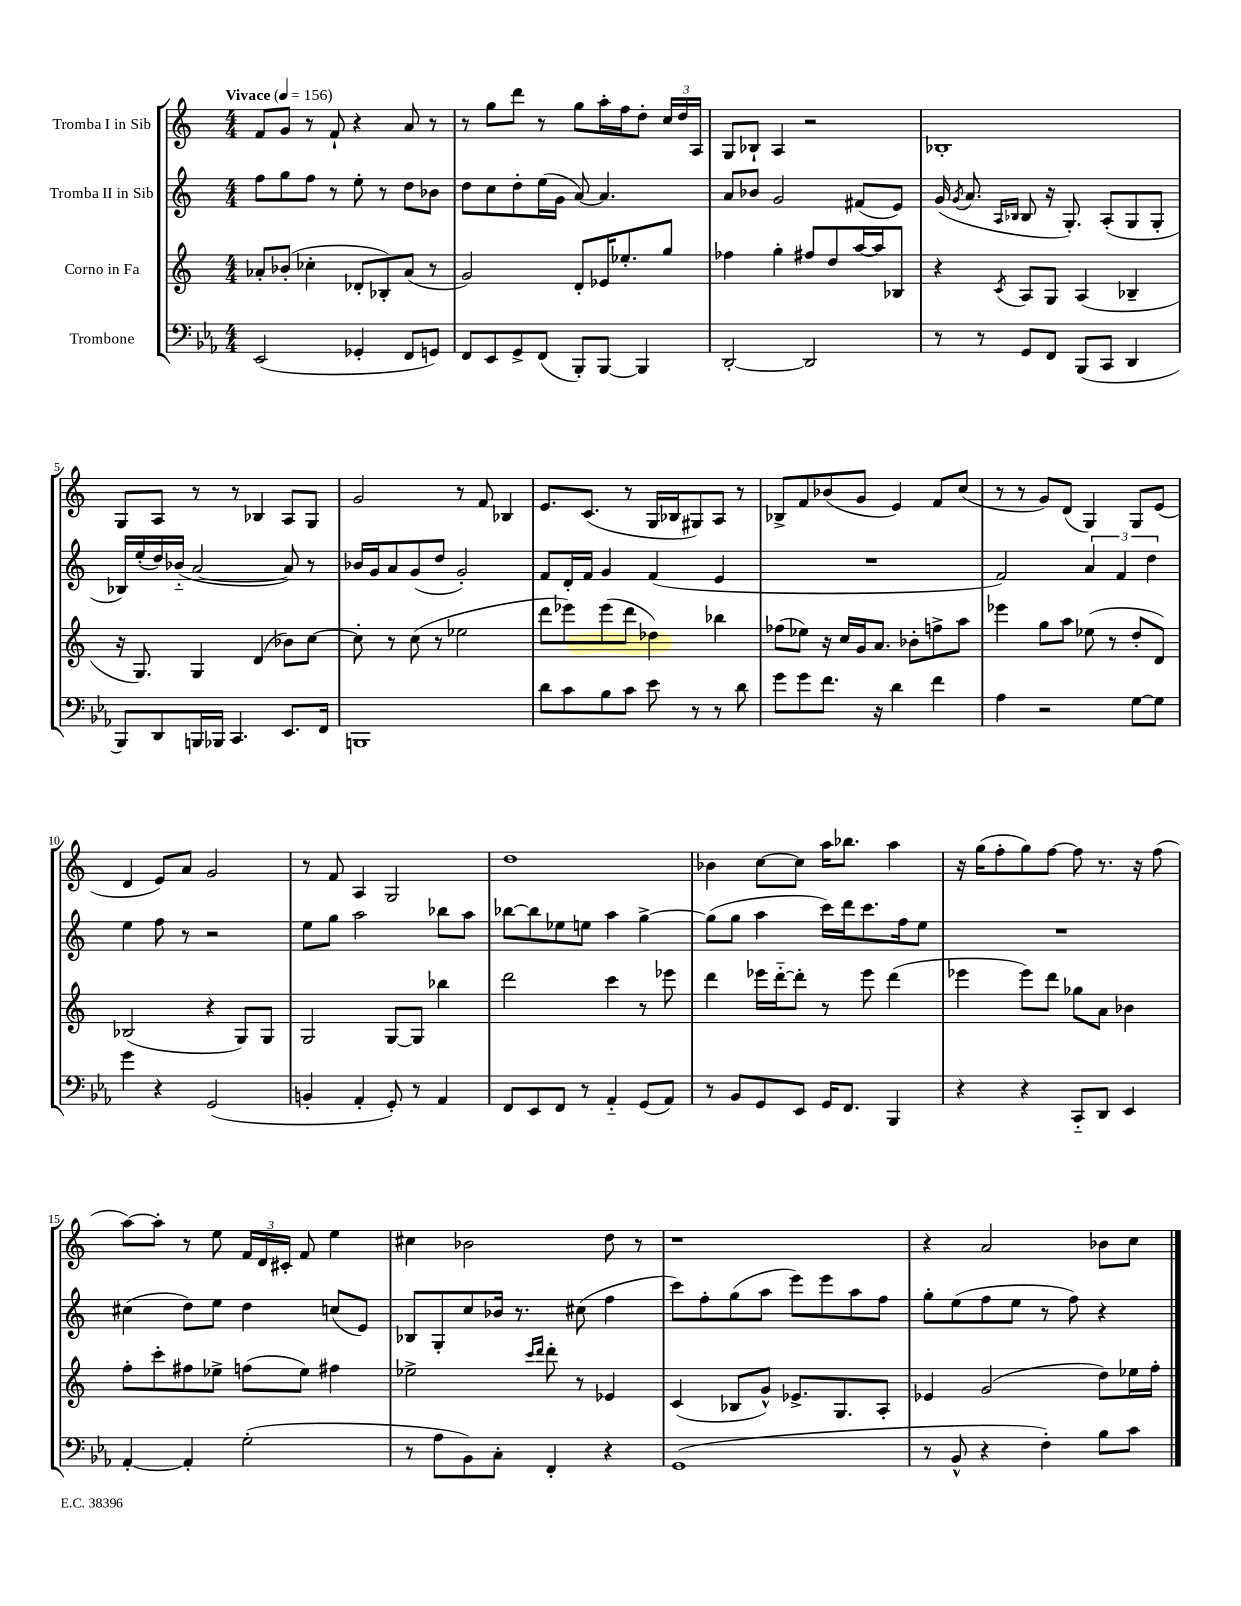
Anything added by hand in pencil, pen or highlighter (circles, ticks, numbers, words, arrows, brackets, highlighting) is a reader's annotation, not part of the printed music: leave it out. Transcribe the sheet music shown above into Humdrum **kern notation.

**kern	**kern	**kern	**kern
*staff4	*staff3	*staff2	*staff1
*clefF4	*clefG2	*clefG2	*clefG2
*k[b-e-a-]	*k[]	*k[]	*k[]
*M4/4	*M4/4	*M4/4	*M4/4
*MM156	*MM156	*MM156	*MM156
(2EE-	8a-'	8ff	8f
.	(8b-'	8gg	8g
.	4cc-'	8ff	8r
.	.	8r	8f`
4GG-'	8d-'	8ee'	4r
.	8B-')	8r	.
8FF	(8a-	8dd	8a
8GG)	8r	8b-	8r
=	=	=	=
8FF	2g)	8dd	8r
8EE-	.	8cc	8gg
8GG^	.	8dd'	8ddd
(8FF	.	(16ee	8r
.	.	16g	.
8BBB-')	8d'	[8a)	8gg
[8BBB-	16e-	4.a]	16aa'
.	8.ee-'	.	16ff
4BBB-]	.	.	8dd'
.	8gg	.	24cc
.	.	.	24dd
.	.	.	24A
=	=	=	=
[2DD'	4ff-	8a	8G
.	.	8b-	8B-`
.	4gg'	2g	4A
2DD]	8ff#	.	2r
.	8dd	.	.
.	[16aa	(8f#	.
.	16aa]	.	.
.	8B-	8e)	.
=	=	=	=
8r	4r	(16g	1B-'
.	.	8qg	.
.	.	8.a	.
8r	.	.	.
.	.	16qqA	.
.	8qc	16qqB-	.
8GG	8A	8B-	.
8FF	8G	16r	.
.	.	8.G')	.
(8BBB-	(4A	.	.
8CC	.	(8A'	.
4DD	4B-~	8G	.
.	.	8G'	.
=	=	=	=
8BBB-)	16r	16B-)	8G
.	8.G)	(16ee'	.
8DD	.	16dd)	8A
.	.	(16b-'~	.
16BBB	4G	[2a	8r
16BBB-	.	.	.
4.CC	.	.	8r
.	(4d	.	4B-
8.EE-	8b-)	8a])	8A
.	[8cc	8r	8G
16FF	.	.	.
=	=	=	=
1BBB	8cc']	16b-	2g
.	.	16g	.
.	8r	8a	.
.	(8cc	(8g	.
.	8r	8dd	.
.	2ee-	2g')	8r
.	.	.	8f
.	.	.	4B-
=	=	=	=
8d	8ddd	8f	8.e
8c	8eee-)	16d'	.
.	.	16f	(8.c
8B-	(8eee-	4g	.
8c	8ddd	.	8r
8e-	4dd-)	(4f	16G
.	.	.	16B-
8r	.	.	8G#)
8r	4bb-	4e	8A
8d	.	.	8r
=	=	=	=
8g	(8ff-	1r	8B-^
8g	8ee-)	.	8f
8.f	16r	.	(8b-
.	16cc	.	.
.	16g	.	8g
16r	8.a	.	.
4d	.	.	4e)
.	8b-'	.	.
4f	8ff^	.	8f
.	8aa	.	(8cc
=	=	=	=
4A-	4eee-	2f)	8r
.	.	.	8r
2r	8gg	.	8g)
.	8aa	.	(8d
.	(8ee-	6a	4G)
.	8r	.	.
.	.	6f	.
[8G	8dd'	.	8G
.	.	6dd	.
8G]	8d)	.	(8e
=	=	=	=
4g	(2B-	4ee	4d
4r	.	8ff	8e)
.	.	8r	8a
(2GG	4r	2r	2g
.	8G)	.	.
.	8G	.	.
=	=	=	=
4BB'	2G	8ee	8r
.	.	8gg	8f
4AA-'	.	2aa	4A
8GG')	[8G	.	2G
8r	8G]	.	.
4AA-	4bb-	8bb-	.
.	.	8aa	.
=	=	=	=
8FF	2ddd	[8bb-	1dd
8EE-	.	8bb-]	.
8FF	.	8ee-	.
8r	.	8ee	.
4AA-'~	4ccc	4aa	.
(8GG	8r	[4gg^	.
8AA-)	8eee-	.	.
=	=	=	=
8r	4ddd	(8gg]	4b-
8BB-	.	8gg	.
8GG	16eee-	4aa	[8cc
.	[16ddd'~	.	.
8EE-	8ddd']	.	8cc]
16GG	8r	16ccc)	16aa
8.FF	.	16ddd	8.bb-
.	8eee-	8.ccc	.
4BBB-	(4ddd	.	4aa
.	.	16ff	.
.	.	8ee	.
=	=	=	=
4r	4eee-	1r	16r
.	.	.	(16gg
.	.	.	8ff'
4r	8eee-)	.	8gg)
.	8ddd	.	[8ff
8CC'~	8gg-	.	8ff]
8DD	8a	.	8.r
4EE-	4b-	.	.
.	.	.	16r
.	.	.	(8ff
=	=	=	=
[4AA-'	8ff'	(4cc#	[8aa)
.	8ccc'	.	8aa']
4AA-']	8ff#	8dd)	8r
.	8ee-^	8ee	8ee
(2G'	(8ff	4dd	24f
.	.	.	24d
.	.	.	24c#'
.	8ee-)	.	8f
.	4ff#	(8cc	4ee
.	.	8e)	.
=	=	=	=
8r	2ee-^	8B-	4cc#
8A-	.	8G'	.
8BB-)	.	8cc	2b-
8C'	.	16b-	.
.	.	8.r	.
.	16qqccc	.	.
.	16qqddd	.	.
4FF'	8ddd'	.	.
.	8r	(8cc#	.
4r	4e-	4ff	8dd
.	.	.	8r
=	=	=	=
(1GG	(4c	8ccc)	1r
.	.	8ff'	.
.	8B-	(8gg	.
.	8g^^)	8aa	.
.	8.e-^	8eee)	.
.	.	8eee	.
.	8.G	.	.
.	.	8aa	.
.	8A'	8ff	.
=	=	=	=
8r	4e-	8gg'	4r
8BB-^^	.	(8ee	.
4r	(2g	8ff	2a
.	.	8ee	.
4F')	.	8r	.
.	.	8ff)	.
8B-	8dd)	4r	8b-
8c	16ee-	.	8cc
.	16ff'	.	.
==	==	==	==
*-	*-	*-	*-
